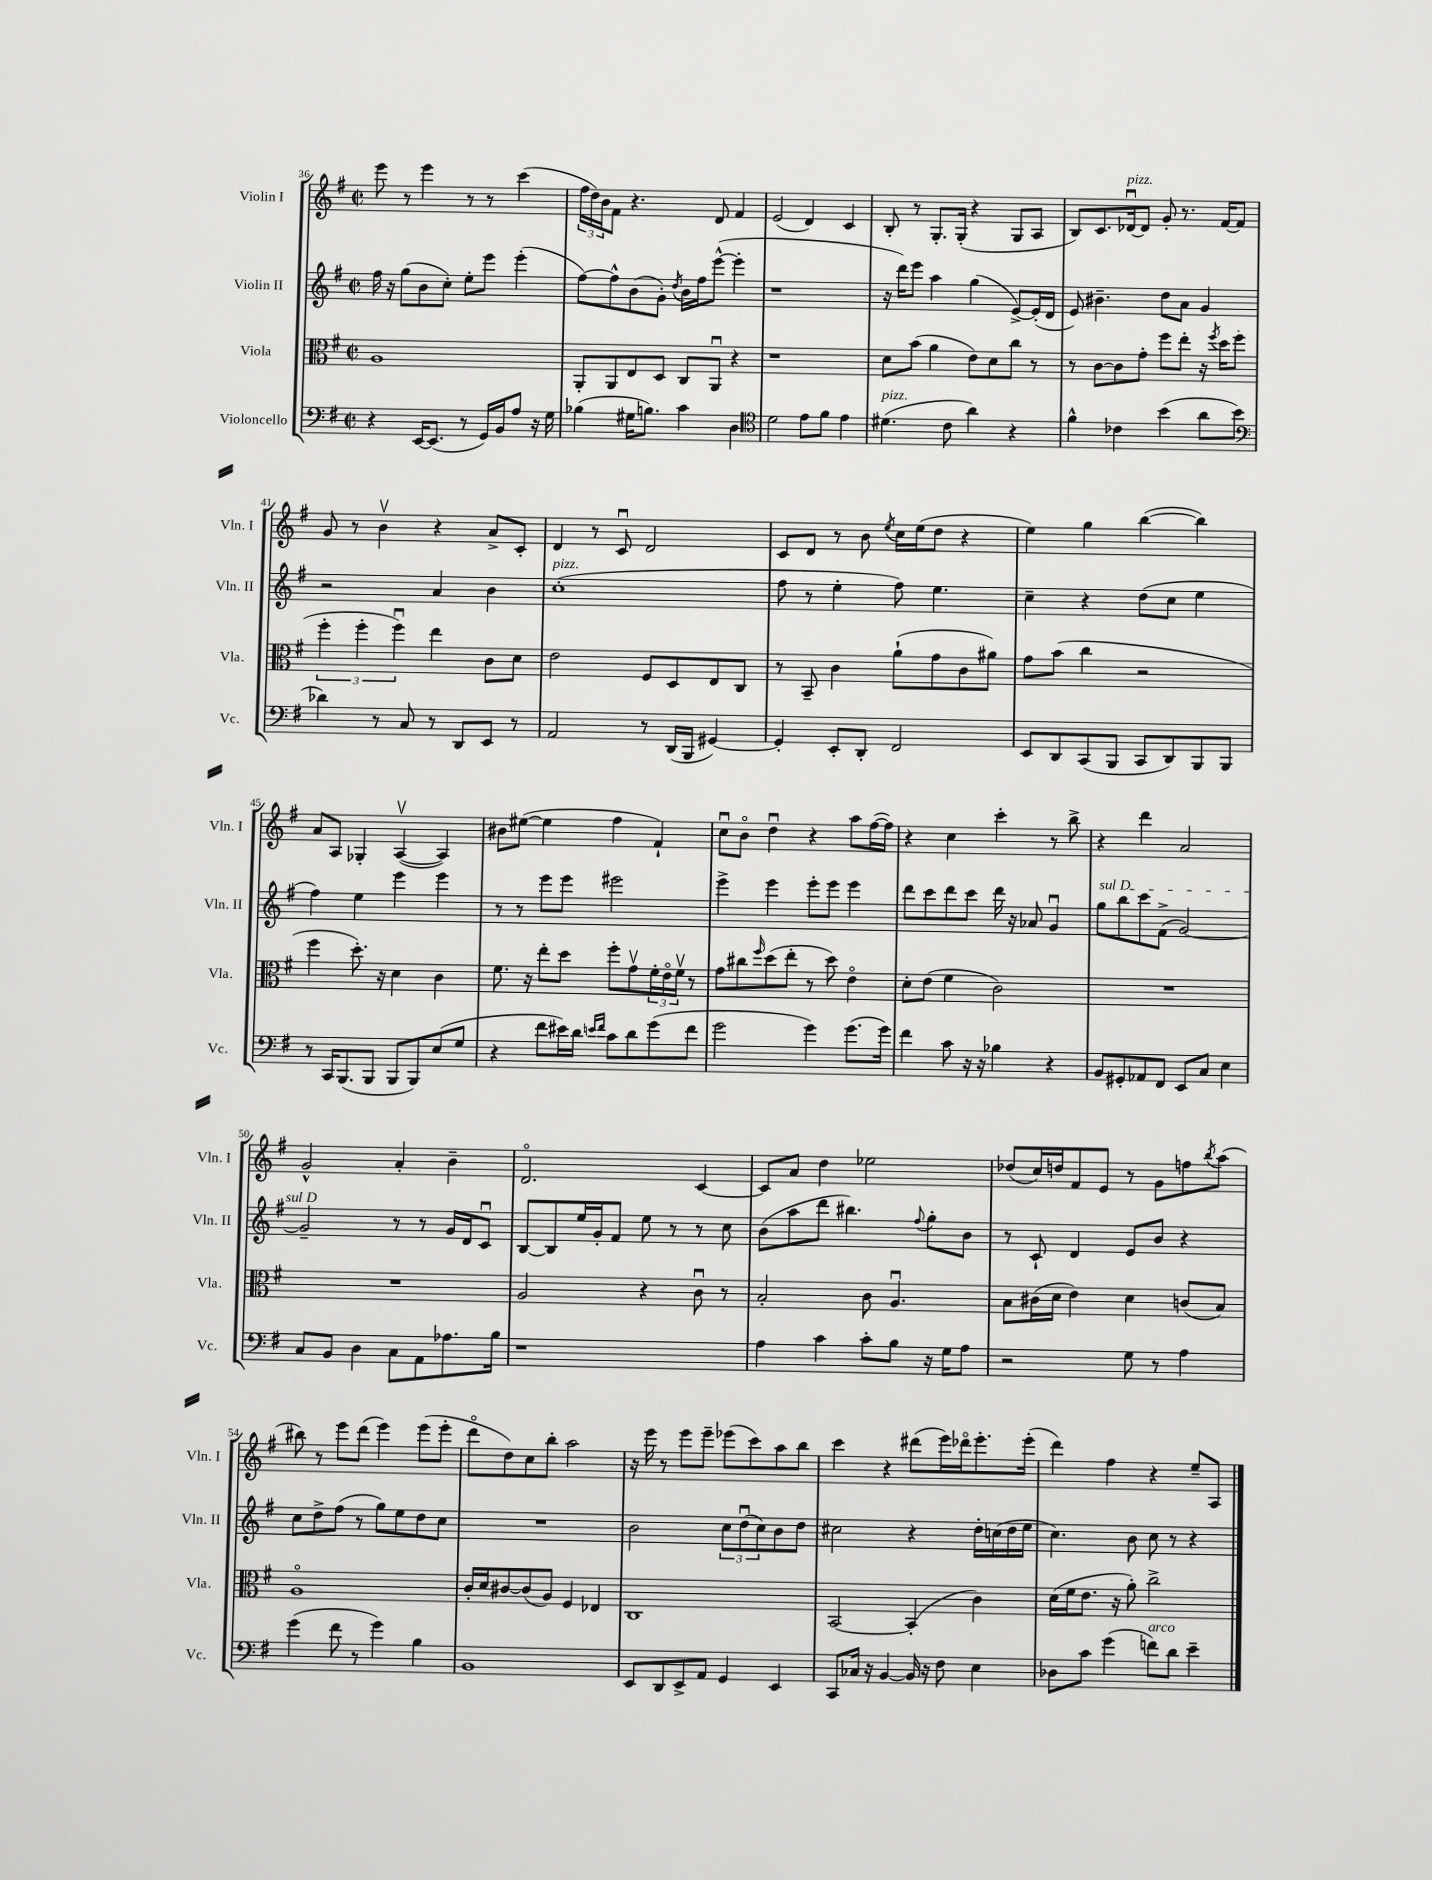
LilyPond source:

<<
\new StaffGroup <<
\new Staff = "s0" \with { instrumentName = "Violin I" shortInstrumentName = "Vln. I" } {
    \clef treble \key g \major \defaultTimeSignature \time 2/2
    e'''8 r8 e'''4 r8 r8 c'''4( |
    \tuplet 3/2 { fis''16 d''16) b'16 } fis'8 r4. d'8 fis'4 |
    e'2( d'4) c'4 |
    b8-. r8 g8.-. g16-.( r4 g8 a8 |
    b8) c'8. des'16~\downbow^\markup { \italic "pizz." } des'8 g'8-. r8. fis'16~ fis'8 |
    g'8 r8 b'4\upbow r4 a'8-> c'8-. |
    d'4 r8 c'8\downbow d'2 |
    c'8 d'8 r8 b'8 \acciaccatura { e''8 } c''16 e''16( d''8 r4 |
    e''4) g''4 b''4~( b''4) |
    a'8 a8 ges4-. a4~\upbow( a4) |
    bis'8 eis''8~( eis''4 fis''4 fis'4-!) |
    c''8\downbow b'8\flageolet d''4\downbow r4 a''8 fis''16~( fis''16) |
    r4 c''4 c'''4-. r8 b''8-> |
    r4 d'''4 a'2 |
    g'2-^ a'4-. b'4-- |
    d'2.\flageolet c'4~ |
    c'8 a'8 d''4 ees''2 |
    des''8( c''16) d''16 fis'8 e'8 r8 g'8 f''8 \acciaccatura { b''8 } a''8( |
    bis''8) r8 e'''8 d'''8( e'''4) e'''8( e'''8-. |
    d'''8\flageolet d''8) c''8 b''8-. a''2 |
    r16 e'''16 r8 e'''8 e'''8-- ees'''8( c'''8) a''8 b''8 |
    c'''4 r4 dis'''8( e'''16) des'''16\flageolet e'''8.-. e'''16-.( |
    d'''4) fis''4 r4 e''8-- a8 \bar "|." |
}
\new Staff = "s1" \with { instrumentName = "Violin II" shortInstrumentName = "Vln. II" } {
    \clef treble \key g \major \defaultTimeSignature \time 2/2
    fis''16 r16 g''8( b'8 c''8-.) e''8-. e'''8 e'''4-.( |
    fis''8~) fis''8-^ b'8( g'8-.) \acciaccatura { d''8 } b'16 fis''16 e'''8~-^( e'''4-. |
    r1 |
    r16 d'''16) e'''8 a''4 g''4( e'8~->) e'16-.( d'16 |
    e'8) bis'4.-- d''8 a'8 g'4 |
    r2 a'4 b'4 |
    c''1-.^\markup { \italic "pizz." }( |
    fis''8 r8 e''4-. fis''8) e''4. |
    c''4-- r4 d''8( c''8 e''4 |
    fis''4) e''4 e'''4 e'''4 |
    r8 r8 e'''8 e'''8 eis'''2 |
    e'''4-> e'''4 e'''8-. e'''8 e'''4 |
    d'''8 c'''8 d'''8 c'''8 d'''16 r16 aes'8 g'4\downbow |
    \once \override TextSpanner.bound-details.left.text = \markup { \italic "sul D" } g''8\startTextSpan b''8 c'''8 fis'8->( g'2~) |
    g'2--\stopTextSpan r8 r8 g'16 d'16 c'8\downbow |
    b8~ b8 e''16 g'16-. fis'8 e''8 r8 r8 c''8 |
    b'8( a''8 d'''8 bis''4.) \appoggiatura { fis''8 } g''8-. b'8 |
    r8 c'8-! d'4 e'8 b'8 r4 |
    c''8 d''8-> fis''8( r8 g''8) e''8 d''8 c''8 |
    R1 |
    b'2 \tuplet 3/2 { c''8 d''8\downbow( c''8) } b'8 d''8 |
    cis''2 r4 d''16-. c''16( d''16 e''16 |
    c''4.) b'8 c''8 r8 r4 \bar "|." |
}
\new Staff = "s2" \with { instrumentName = "Viola" shortInstrumentName = "Vla." } {
    \clef alto \key g \major \defaultTimeSignature \time 2/2
    a1 |
    a,8-. a,8 e8 d8 c8 a,8\downbow r4 |
    r1 |
    d'8 b'8( a'4 e'8) d'8 c''8 r8 |
    r8 c'8~ c'8 g'8-. fis''8 e''8-. r16 \acciaccatura { fis''8 } d''16 fis''8( |
    \tuplet 3/2 { fis''4-. fis''4-. fis''4\downbow) } e''4 c'8 d'8 |
    e'2 fis8 d8 e8 c8 |
    r8 b,8-- c'4 a'8-!( g'8 c'8 ais'8) |
    g'8 b'8( c''4 r2 |
    fis''4 d''8.-.) r16 d'4 c'4 |
    fis'8. r16 e''8-. d''8 fis''8-. g'8\upbow \tuplet 3/2 { fis'16-. e'16\flageolet fis'16\upbow } r8 |
    g'8 cis''8 \grace { fis''16 } d''8( e''8-. r8 d''8) e'4\flageolet |
    d'8-. e'8( fis'4 c'2) |
    R1 |
    R1 |
    a2 r4 c'8\downbow r8 |
    b2-. c'8 a4.\downbow |
    b8 cis'16( d'16 e'4) d'4 c'8( b8) |
    a1\flageolet |
    c'16-. d'16 cis'8~ cis'8( a8) fis4 ees4 |
    c1 |
    b,2~ b,4-.( c'4) |
    d'16( fis'16 e'8. r16 a'8-.) c''2-> \bar "|." |
}
\new Staff = "s3" \with { instrumentName = "Violoncello" shortInstrumentName = "Vc." } {
    \clef bass \key g \major \defaultTimeSignature \time 2/2
    r4 e,16~ e,8.( r8 g,16) b,16 a8 r16 g16 |
    bes4( gis16 b8.) c'4 d4 |
    \clef tenor d'2 e'8 fis'8 e'4 |
    dis'4.^\markup { \italic "pizz." }( c'8 a'4) r4 |
    fis'4-^ ces'4 b'4( a'8 b'8 |
    \clef bass des'4) r8 c8 r8 d,8 e,8 r8 |
    a,2 r8 d,16( b,,16 gis,4~) |
    gis,4-. e,8-. d,8-. fis,2 |
    e,8 d,8 c,8( b,,8 c,8 d,8) b,,8 b,,8 |
    r8 c,16 b,,8.( b,,8 b,,8 b,,8) e8( g8 |
    r4 fis'8 eis'16) d'16 \grace { e'16 fis'16 } c'8 d'8 g'8( fis'8 |
    g'2 g'4) g'8.( g'16) |
    fis'4 c'8 r16 r16 bes4 r4 |
    b,8 gis,8-. aes,8 fis,8 e,8 c8 e4 |
    c8 b,8 d4 c8 a,8 aes8. b16 |
    r1 |
    a4 c'4 c'8-. b8 r16 g16 a8 |
    r2 g8 r8 a4 |
    g'4( fis'8 r8 g'4) b4 |
    b,1 |
    e,8 d,8 e,8-> a,8 g,4 e,4 |
    c,8 ces16 r16 b,4~ b,16 r16 fis8 e4 |
    des8 c'8 g'4( f'8^\markup { \italic "arco" }) d'8 e'4-- \bar "|." |
}
>>
>>
\layout { \context { \Score currentBarNumber = #36 } }
